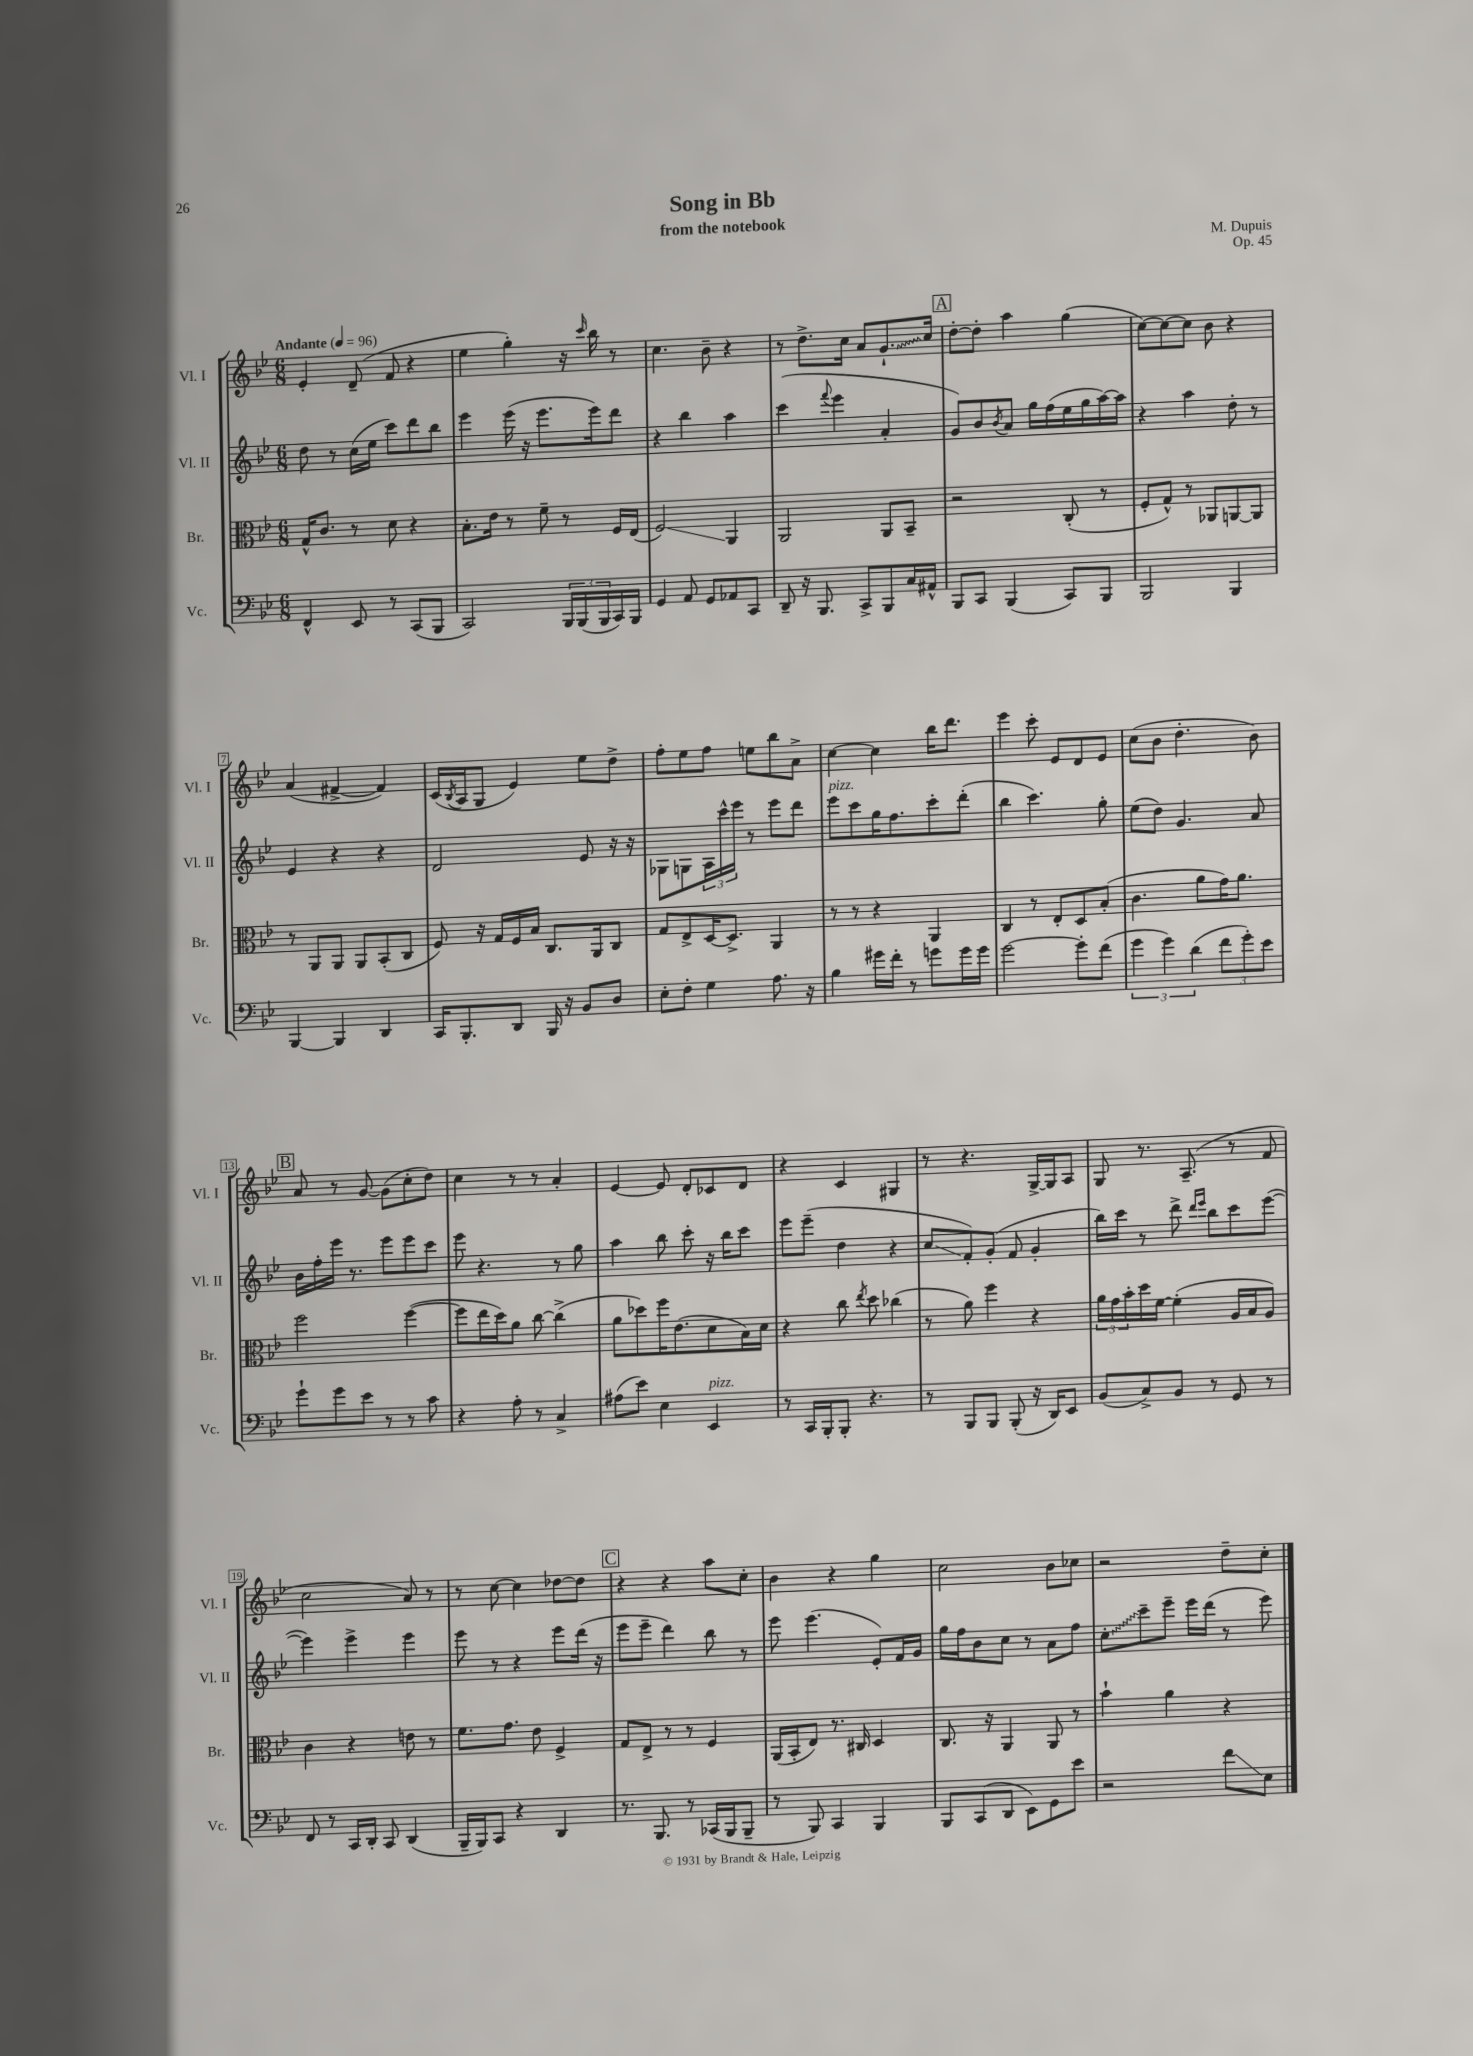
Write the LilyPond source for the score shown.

\header { title = "Song in Bb" composer = "M. Dupuis" subtitle = "from the notebook" opus = "Op. 45" }
<<
\new StaffGroup <<
\new Staff = "s0" \with { instrumentName = "Vl. I" shortInstrumentName = "Vl. I" } {
    \clef treble \key bes \major \numericTimeSignature \time 6/8 \tempo "Andante" 4 = 96
    ees'4-. d'8--( f'8 r4 |
    ees''4 g''4-.) r16 \grace { c'''16 } bes''16 r8 |
    c''4. bes'8-- r4 |
    r8 d''8.-> c''16 a'8 \once \override Glissando.style = #'zigzag g'8.-!\glissando c''16 |
    \mark \markup { \box "A" } d''8~-. d''8-. a''4 g''4( |
    c''8~) c''8~ c''8 bes'8 r4 |
    a'4( fis'4~-> fis'4) |
    c'16( \acciaccatura { bes8 } a16 g8 ees'4) ees''8 d''8-> |
    f''8-. ees''8 f''8 e''8 bes''8 a'8-> |
    c''4~ c''4 bes''16 d'''8. |
    ees'''4 c'''8-. ees'8 d'8 ees'8 |
    c''8( bes'8 d''4.-. bes'8) |
    \mark \markup { \box "B" } a'8 r8 g'8~ g'8( c''8-. d''8) |
    c''4 r8 r8 a'4-. |
    ees'4~ ees'8 d'8-. ces'8 d'8 |
    r4 c'4 gis4 |
    r8 r4. g16~-> g16 a8 |
    g8 r8. a8.--( r8 f'8 |
    c''2 a'8) r8 |
    r8 c''8~ c''4 des''8~ des''8 |
    \mark \markup { \box "C" } r4 r4 a''8 c''8-. |
    bes'4 r4 g''4 |
    c''2 bes'8 ces''8 |
    r2 d''8-- c''8-. \bar "|." |
}
\new Staff = "s1" \with { instrumentName = "Vl. II" shortInstrumentName = "Vl. II" } {
    \clef treble \key bes \major \numericTimeSignature \time 6/8
    d''8 r8 c''16( ees''16 c'''8) d'''8 bes''8 |
    ees'''4 ees'''16( r16 ees'''8. ees'''16) d'''8 |
    r4 bes''4 a''4 |
    c'''4( \appoggiatura { f'''8 } ees'''4 a'4-. |
    \mark \markup { \box "A" } g'8) bes'8 \acciaccatura { bes'8 } a'8 g''16 f''16( ees''16 g''16 a''16~) a''16 |
    r4 a''4 d''8-. r8 |
    ees'4 r4 r4 |
    d'2 ees'8 r16 r16 |
    ges8 g8 \tuplet 3/2 { a16 c'''16-^ ees'''16 } r8 ees'''8 d'''8 |
    ees'''8^\markup { \italic "pizz." } c'''8 g''16 f''8. c'''8-. d'''8-.( |
    bes''4 c'''4.) g''8-. |
    ees''8( d''8) g'4. a'8 |
    \mark \markup { \box "B" } bes'16 f''16-. ees'''16 r8. ees'''8 ees'''8 c'''8 |
    ees'''8 r4. r8 g''8 |
    a''4 bes''8 c'''8-. r16 bes''16 c'''8 |
    ees'''8 ees'''8--( d''4 r4 |
    c''8\glissando f'8-.) g'8-.( f'8 g'4-. |
    bes''16) c'''16 r8 d'''8-> \grace { d'''16 ees'''16 } bes''8 c'''8 ees'''8~( |
    ees'''4) ees'''4-> ees'''4 |
    ees'''8 r8 r4 ees'''8 d'''16( r16 |
    \mark \markup { \box "C" } ees'''8 ees'''8-- d'''4) bes''8 r8 |
    ees'''8 ees'''4.( ees'8-.) f'16 g'16 |
    g''16 f''16 bes'8 c''8 r8 a'8 f''8 |
    \once \override Glissando.style = #'zigzag c''8-.\glissando c'''8-- ees'''8-- ees'''16 d'''16( r8 ees'''8) \bar "|." |
}
\new Staff = "s2" \with { instrumentName = "Br." shortInstrumentName = "Br." } {
    \clef alto \key bes \major \numericTimeSignature \time 6/8
    g16-^ c'8. r8 d'8 r4 |
    bes8.-. ees'16 r8 f'8-- r8 f16 ees16( |
    f2\glissando) a,4 |
    a,2 a,8 bes,8-- |
    \mark \markup { \box "A" } r2 c8-.( r8 |
    f8-. g8-^) r8 aes,8 a,8~ a,8 |
    r8 a,8 a,8 a,8 bes,8-.( c8 |
    f8) r16 g16 f16 bes16 c8. a,16 c8 |
    g8 ees8-> d16~ d8.-> a,4 |
    r8 r8 r4 a,4 |
    c4 r8 ees8-. d8 bes8-.( |
    c'4. a'8 g'16) a'8. |
    \mark \markup { \box "B" } f''2 f''4~( |
    f''8 ees''16 d''16) a'8 c''8~ c''4->( |
    a'8 des''8) f''16 ees'8.( d'8 bes16) d'16 |
    r4 c''8 \acciaccatura { ees''8 } d''8 ces''4( |
    r8 a'8) f''4 r4 |
    \tuplet 3/2 { a'16 g'16 bes'16-. } d''16 f'16~ f'4-.( a16 bes16 a8) |
    c'4 r4 e'8 r8 |
    f'8. g'8. ees'8 f4-> |
    \mark \markup { \box "C" } g8 ees8-> r8 r8 f4 |
    a,16( bes,16-. ees8) r8. cis16 d4 |
    c8. r16 a,4 a,8 r8 |
    bes'4-! a'4 r4 \bar "|." |
}
\new Staff = "s3" \with { instrumentName = "Vc." shortInstrumentName = "Vc." } {
    \clef bass \key bes \major \numericTimeSignature \time 6/8
    f,4-^ ees,8 r8 c,8( bes,,8 |
    c,2) \tuplet 3/2 { bes,,16 bes,,16( bes,,16 } c,16) bes,,16 |
    g,4 a,8 g,8 aes,8 c,8 |
    d,8-- r16 bes,,8. c,8-> bes,,8 c16 ais,16-^ |
    \mark \markup { \box "A" } bes,,8 c,8 bes,,4( c,8) bes,,8 |
    bes,,2 bes,,4 |
    bes,,4~ bes,,4 d,4 |
    c,16 bes,,8.-. d,8 bes,,16 r16 bes,8 d8 |
    ees8-. f8-. g4 a8. r16 |
    bes4 gis'16 f'16-. r8 g'8 g'16 g'16 |
    g'2~ g'8-. f'8( |
    \tuplet 3/2 { g'4 g'4) d'4( } \tuplet 3/2 { f'8 g'8-.) ees'8 } |
    \mark \markup { \box "B" } g'8-! g'8 ees'8 r8 r8 c'8 |
    r4 a8-. r8 c4-> |
    ais8( ees'8) ees4 ees,4^\markup { \italic "pizz." } |
    r8 c,16 bes,,16-. bes,,8-. r4. |
    r8 bes,,8 bes,,8 bes,,8-.( r16 d,16) ees,8 |
    bes,8( c8->) bes,8 r8 g,8 r8 |
    f,8 r8 c,16 d,16-. c,8 d,4( |
    bes,,16-- bes,,16) c,8 r4 d,4 |
    \mark \markup { \box "C" } r8. bes,,8. r8 ces,16( bes,,16 bes,,8-- |
    r8 bes,,8) c,4 bes,,4 |
    bes,,8 c,8( d,8 ees,8) g,8 ees'8 |
    r2 f'8\glissando ees8 \bar "|." |
}
>>
>>
\layout { \context { \Score \override BarNumber.stencil = #(make-stencil-boxer 0.1 0.3 ly:text-interface::print) } }
